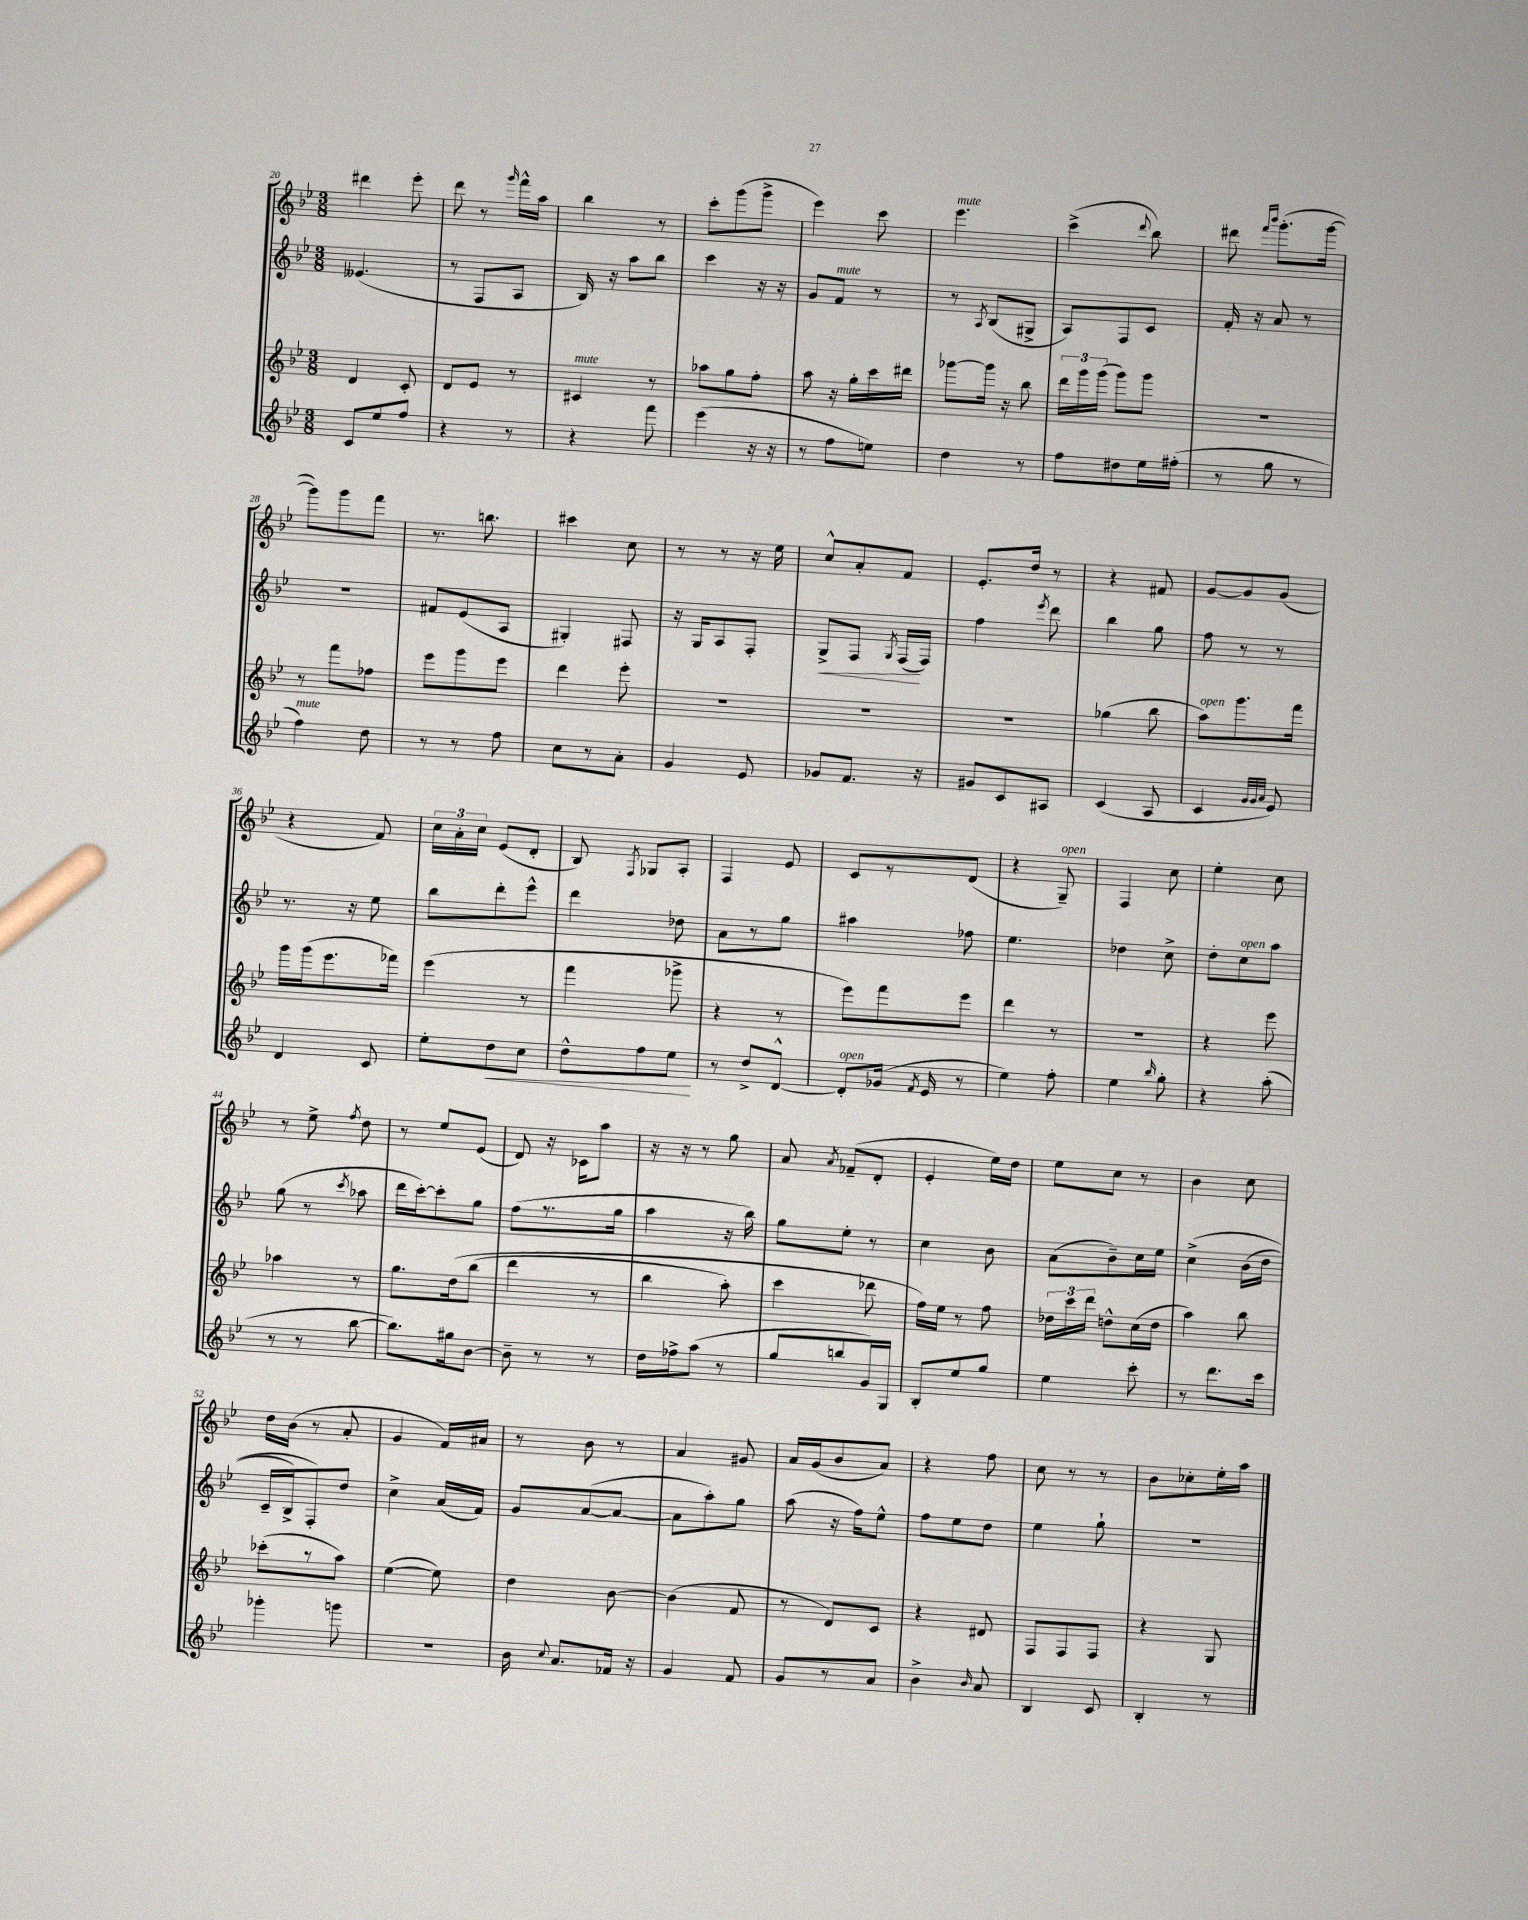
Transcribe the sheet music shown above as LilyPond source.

<<
\new StaffGroup <<
\new Staff = "s0" {
    \clef treble \key bes \major \numericTimeSignature \time 3/8
    \autoBeamOff dis'''4 ees'''8-. |
    d'''8 r8 \grace { g'''16 } f'''16[-^ a''16] |
    bes''4 r8 |
    c'''8[-. g'''8( g'''8]-> |
    ees'''4) c'''8 |
    ees'''4.^\markup { \italic "mute" } |
    c'''4->( \appoggiatura { d'''8 } bes''8) |
    dis'''8 \grace { f'''16[ bes'''16] } g'''8.[-.( g'''16]~ |
    g'''8[) g'''8 f'''8] |
    r8. b''8. |
    cis'''4 c''8 |
    r8 r8 r16 ees''16 |
    c''8[-^ a'8-. f'8] |
    ees'8.[-. d''16] r8 |
    r4 fis'8 |
    g'8[~ g'8 g'8]( |
    r4 f'8) |
    \tuplet 3/2 { c''16[ a'16-. c''16] } ees'8[( d'8]-. |
    bes8) \acciaccatura { f8 } ges8[ a8]-. |
    f4 ees'8 |
    c'8[ r8 d'8]( |
    r4 g8--^\markup { \italic "open" }) |
    f4 c''8 |
    ees''4-. c''8 |
    r8 ees''8-> \acciaccatura { f''8 } d''8 |
    r8 ees''8[ ees'8]( |
    d'8) r16 ces'16[ a''8] |
    r16 r16 r8 g''8 |
    a'8 \acciaccatura { a'8 } fes'8[--( d'8]-. |
    ees'4-. ees''16[) d''16] |
    ees''8[ c''8] r8 |
    bes'4 c''8 |
    d''16[ bes'16]( r8 a'8-. |
    g'4 f'16[) ais'16] |
    r8 bes'8 r8 |
    a'4 gis'8 |
    a'16[ g'16( bes'8 a'8]) |
    r4 f''8 |
    c''8 r8 r8 |
    bes'8[ ces''8-. ees''16-. a''16] \bar "|." |
}
\new Staff = "s1" {
    \clef treble \key bes \major \numericTimeSignature \time 3/8
    \autoBeamOff eeses'4.( |
    r8 f8[ a8] |
    bes16) r16 a''8[ bes''8] |
    c'''4 r16 r16 |
    g'8[ f'8]^\markup { \italic "mute" } r8 |
    r8 \acciaccatura { a8 } bes8[( gis8]-> |
    a8[) f8 c'8] |
    f'16-. r16 a'8 r8 |
    R4. |
    fis'8[ ees'8( a8] |
    gis4-.) fis8 |
    r16 g16[ a8 f8]-. |
    g8[->\< f8] \acciaccatura { g8 } f16[\!( f16]) |
    f''4 \acciaccatura { ees'''8 } d'''8 |
    bes''4 g''8 |
    f''8 r8 r8 |
    r8. r16 ees''8 |
    bes''8[ d'''8-. ees'''8]-^ |
    d'''4 des''8 |
    a'8[ r8 g''8] |
    ais''4 fes''8 |
    ees''4. |
    des''4 c''8-> |
    d''8[-. c''8^\markup { \italic "open" } a''8] |
    g''8( r8 \acciaccatura { c'''8 } aes''8 |
    d'''16[ c'''16~-.) c'''8-. g''8] |
    f''8[( r8. g''16] |
    a''4 r16 bes''16) |
    g''8[ ees''8]-. r8 |
    c''4 bes'8 |
    a'8[( bes'8--) c''16 ees''16] |
    c''4->\( bes'16[( d''16] |
    c'16[-- bes16->) f8-.\) d''8] |
    c''4-> a'16[( f'16]) |
    g'8[ a'8~( a'8]~ |
    a'8[ a''8-.) g''8] |
    a''8( r16 f''16[) ees''8]-^ |
    f''8[ ees''8 d''8] |
    ees''4 g''8-! |
    R4. \bar "|." |
}
\new Staff = "s2" {
    \clef treble \key bes \major \numericTimeSignature \time 3/8
    \autoBeamOff d'4 c'8-. |
    d'8[ ees'8] r8 |
    cis'4^\markup { \italic "mute" } r8 |
    aes''8[ g''8 f''8]-. |
    a''8 r16 g''16[-. c'''16 dis'''16] |
    ges'''8[~ ges'''16] r16 bes''8 |
    \tuplet 3/2 { d'''16[ g'''16 g'''16]( } g'''8[) g'''8] |
    R4. |
    r8 f'''8[ fes''8] |
    ees'''8[ g'''8 ees'''8] |
    d'''4 ees'''8-. |
    R4. |
    R4. |
    R4. |
    ges''4( bes''8 |
    a''8[^\markup { \italic "open" }) g'''8. f'''16] |
    g'''16[ g'''16( ees'''8. fes'''16]) |
    ees'''4( r8 |
    f'''4 ges'''8-> |
    r4 r8 |
    ees'''8[) f'''8 ees'''8] |
    d'''4 r8 |
    R4. |
    r4 ees'''8 |
    aes''4 r8 |
    g''8.[ d''16\( bes''8]( |
    d'''4 r8 |
    bes''4 a''8-.) |
    c'''4 des'''8 |
    f''16[\) ees''16] r8 f''8 |
    \tuplet 3/2 { des''16[ c'''16 d'''16] } d''8[-^ c''16( d''16] |
    a''4) bes''8 |
    ces'''8[-.( r8 a''8]) |
    ees''4~( ees''8) |
    d''4 bes'8~ |
    bes'4( f'8 |
    r8 d'8[) c'8] |
    r4 dis'8 |
    f8[ f8 f8] |
    r4 g8 \bar "|." |
}
\new Staff = "s3" {
    \clef treble \key bes \major \numericTimeSignature \time 3/8
    \autoBeamOff c'8[ ees''8 f''8] |
    r4 r8 |
    r4 f'''8 |
    ees'''4( r16 r16 |
    r8 f''8[ e''8]) |
    d''4 r8 |
    f''8[ dis''8 ees''16 fis''16]-.( |
    r8 g''8 r8 |
    f''4^\markup { \italic "mute" }) d''8 |
    r8 r8 f''8 |
    c''8[ r8 a'8]-. |
    g'4 ees'8 |
    ges'8[ f'8.] r16 |
    gis'8[ c'8 ais8] |
    c'4( a8 |
    c'4 \grace { g'32[ g'32 a'32] } ees'8) |
    d'4 c'8 |
    ees''8[-. d''8\< c''8] |
    d''8[-^ f''8 ees''8]\! |
    r8 d''8[-> d'8]~-^ |
    d'8[-.^\markup { \italic "open" } ges'16]( \acciaccatura { f'8 } ees'16 r8 |
    ees''4) f''8-. |
    ees''4 \grace { bes''16 } g''8-. |
    r4 a''8-.( |
    r8 r8 bes''8~ |
    bes''8.[) gis''16 bes'8]~ |
    bes'8-- r8 r8 |
    d''16[ fes''16-> a''8]( r8 |
    g''8[ b''8 g'16) g16] |
    bes8[-. ees''8 g''8] |
    ees''4 c'''8-. |
    r8 d'''8.[ c'''16] |
    ges'''4-. g'''8 |
    R4. |
    bes'16 \appoggiatura { c''8 } a'8.[ fes'16] r16 |
    g'4 f'8 |
    g'8[ r8 a'8] |
    bes'4-> \grace { bes'16 } a'8 |
    bes4 c'8 |
    bes4-. r8 \bar "|." |
}
>>
>>
\layout { \context { \Score currentBarNumber = #20 } }
